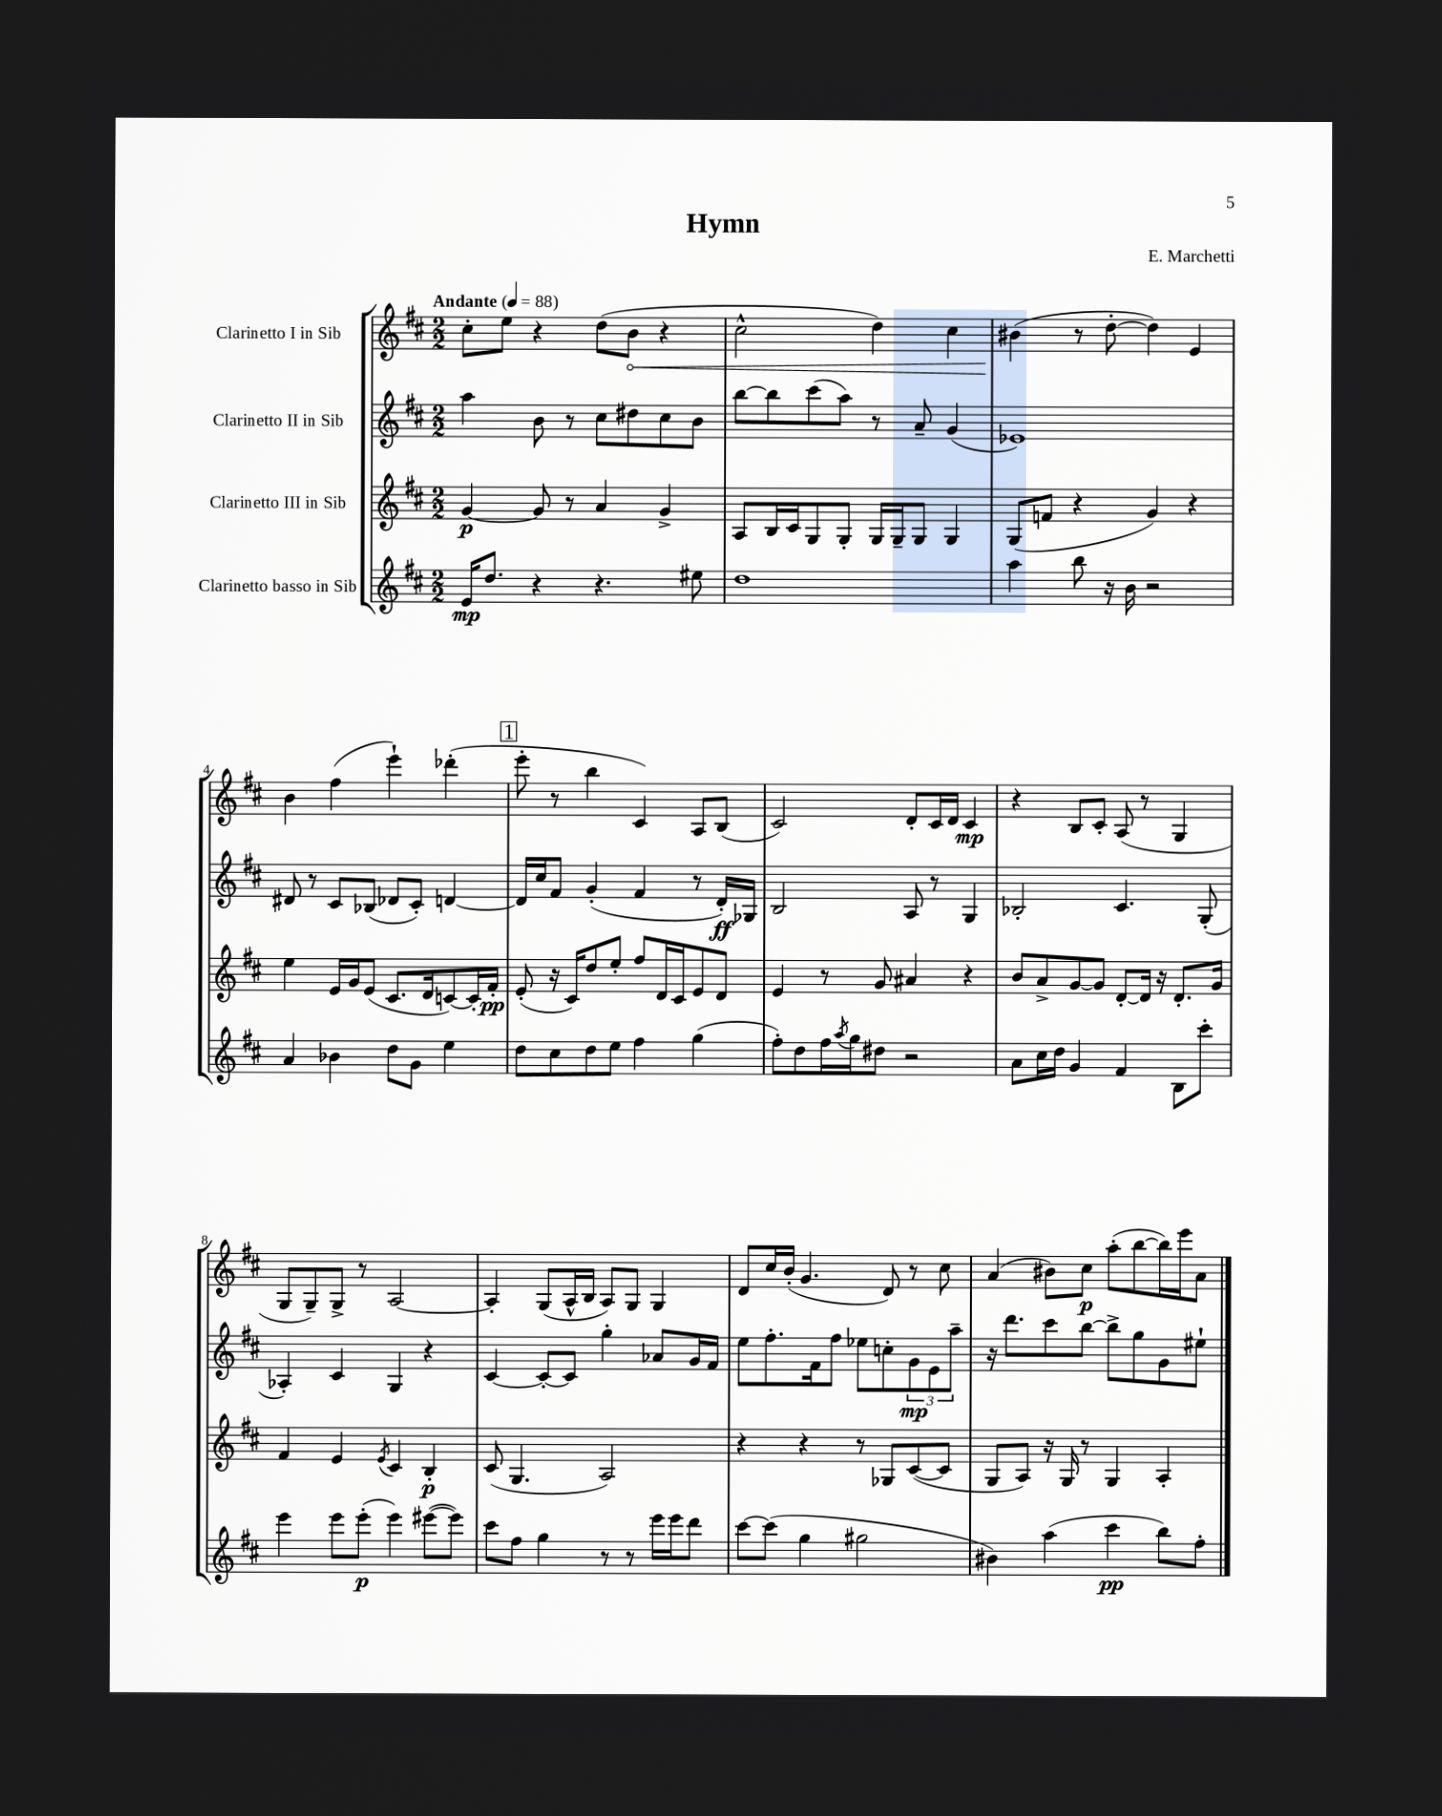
\header { title = "Hymn" composer = "E. Marchetti" }
<<
\new StaffGroup <<
\new Staff = "s0" \with { instrumentName = "Clarinetto I in Sib" } {
    \clef treble \key d \major \numericTimeSignature \time 2/2 \tempo "Andante" 4 = 88
    cis''8-. e''8 r4 d''8( \once \override Hairpin.circled-tip = ##t b'8\< r4 |
    cis''2-^ d''4) cis''4 |
    bis'4\!( r8 d''8~-. d''4) e'4 |
    b'4 fis''4( e'''4-!) des'''4-.( |
    \mark \markup { \box "1" } e'''8-. r8 b''4 cis'4) a8 b8( |
    cis'2) d'8-. cis'16 d'16 cis'4\mp |
    r4 b8 cis'8-. a8( r8 g4 |
    g8 g8--) g8-> r8 a2~ |
    a4-. g8( a16-^ b16 a8) g8 g4 |
    d'8 cis''16 b'16-.( g'4. d'8) r8 cis''8 |
    a'4( bis'8) cis''8\p a''8-.( b''8~ b''16) e'''16 a'8 \bar "|." |
}
\new Staff = "s1" \with { instrumentName = "Clarinetto II in Sib" } {
    \clef treble \key d \major \numericTimeSignature \time 2/2
    a''4 b'8 r8 cis''8 dis''8 cis''8 b'8 |
    b''8~ b''8 cis'''8( a''8) r8 a'8-- g'4( |
    ees'1) |
    dis'8 r8 cis'8 bes8( des'8 cis'8-.) d'4~ |
    \mark \markup { \box "1" } d'16 cis''16 fis'8 g'4-.( fis'4 r8 d'16-.\ff) ges16 |
    b2 a8 r8 g4 |
    bes2-. cis'4. g8-.( |
    aes4-.) cis'4 g4 r4 |
    cis'4~ cis'8~-. cis'8 g''4-. aes'8 g'16 fis'16 |
    e''8 fis''8.-. fis'16 fis''8 ees''8 c''8-. \tuplet 3/2 { g'8\mp e'8 a''8-- } |
    r16 d'''8. cis'''8 b''8~ b''8-> g''8 g'8 eis''8-! \bar "|." |
}
\new Staff = "s2" \with { instrumentName = "Clarinetto III in Sib" } {
    \clef treble \key d \major \numericTimeSignature \time 2/2
    g'4~\p g'8 r8 a'4 g'4-> |
    a8 b16 cis'16 g8 g8-. g16 g16-- g8 g4 |
    g8( f'8 r4 g'4) r4 |
    e''4 e'16 g'16 e'8( cis'8. d'16 c'8~) c'16-. fis'16-.\pp |
    \mark \markup { \box "1" } e'8-.( r16 cis'16) d''8 e''8-. fis''8 d'16 cis'16 e'8 d'8 |
    e'4 r8 g'8 ais'4 r4 |
    b'8 a'8-> g'8~ g'8 d'8~-. d'16 r16 d'8.-. g'16 |
    fis'4 e'4 \acciaccatura { e'8 } cis'4 b4-.\p |
    cis'8( g4. a2) |
    r4 r4 r8 ges8 cis'8~( cis'8 |
    g8 a8) r16 g16 r8 g4 a4-. \bar "|." |
}
\new Staff = "s3" \with { instrumentName = "Clarinetto basso in Sib" } {
    \clef treble \key d \major \numericTimeSignature \time 2/2
    e'16\mp d''8. r4 r4. eis''8 |
    d''1 |
    a''4 b''8 r16 b'16 r2 |
    a'4 bes'4 d''8 g'8 e''4 |
    \mark \markup { \box "1" } d''8 cis''8 d''8 e''8 fis''4 g''4( |
    fis''8-.) d''8 fis''16 \acciaccatura { a''8 } g''16 dis''8 r2 |
    a'8 cis''16 d''16 g'4 fis'4 b8 cis'''8-. |
    e'''4 e'''8 e'''8-.\p( e'''4) eis'''8~( eis'''8) |
    cis'''8 fis''8 g''4 r8 r8 e'''16 e'''16 d'''8 |
    cis'''8~ cis'''8( g''4 gis''2 |
    bis'4) a''4( cis'''4\pp b''8) fis''8-. \bar "|." |
}
>>
>>
